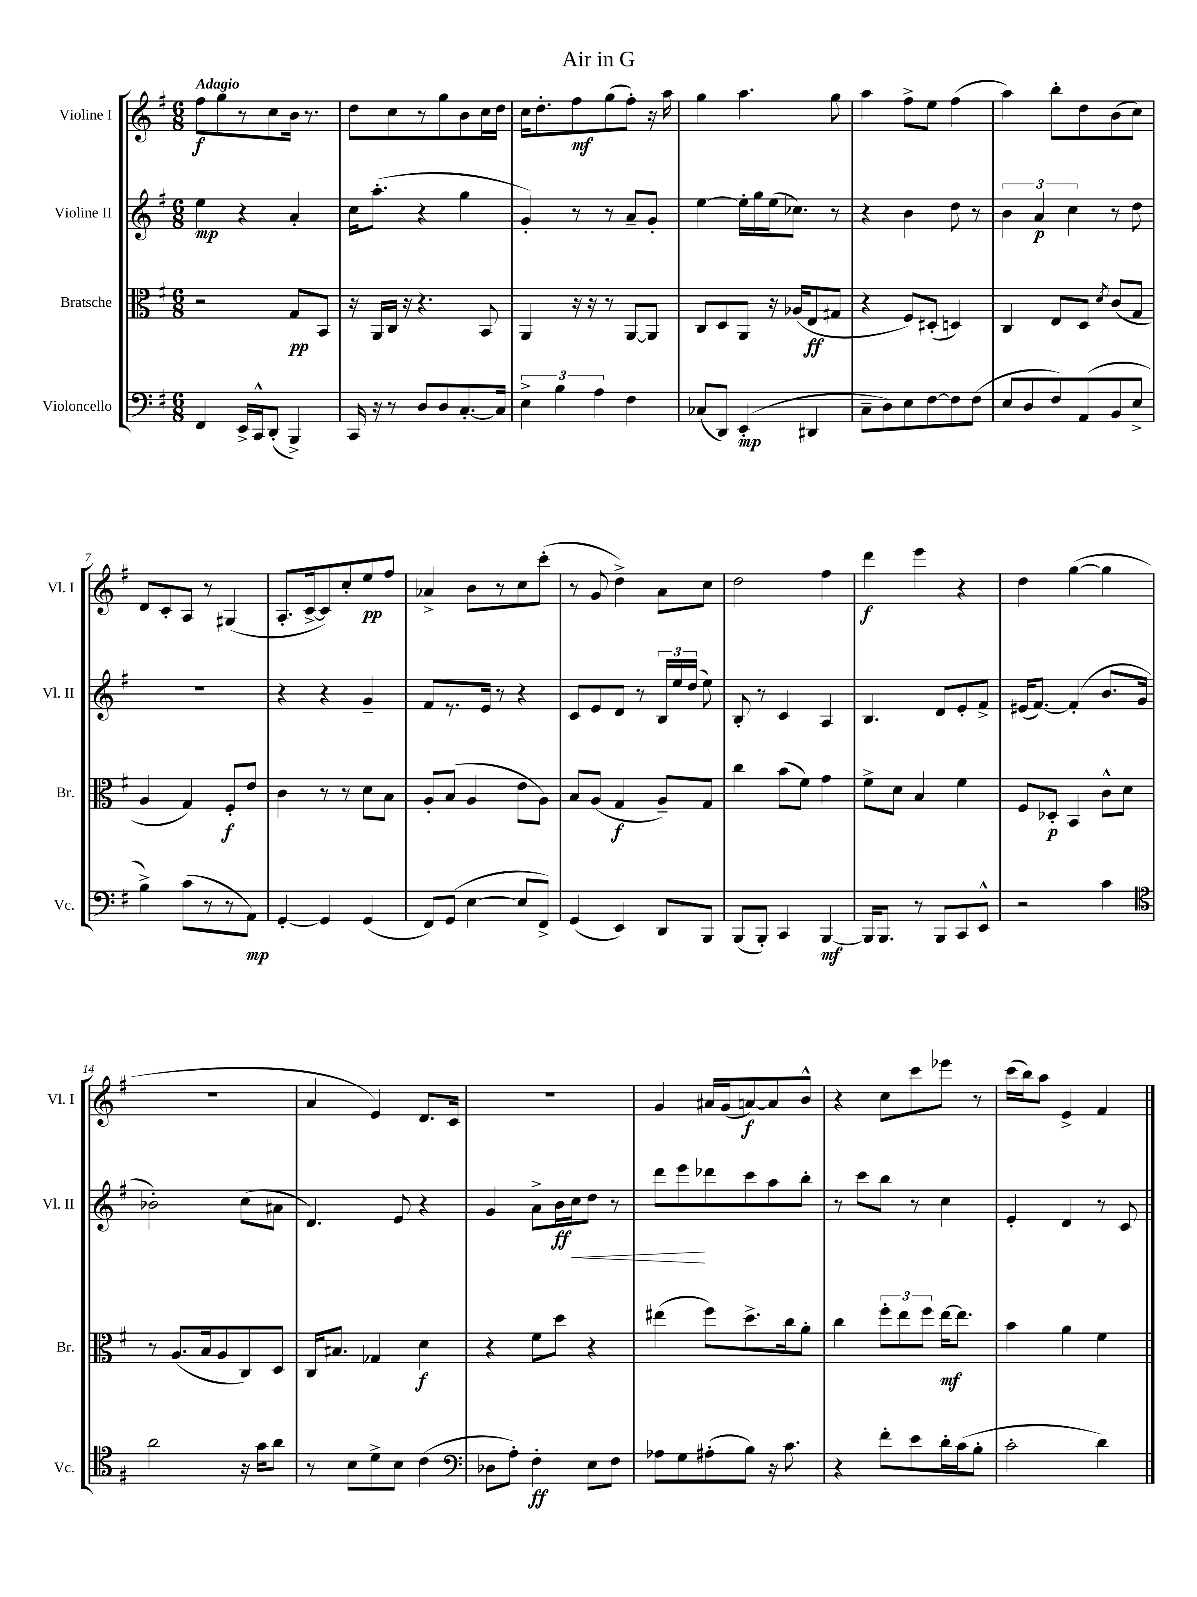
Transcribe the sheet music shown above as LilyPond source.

\header { title = "Air in G" }
<<
\new StaffGroup <<
\new Staff = "s0" \with { instrumentName = "Violine I" shortInstrumentName = "Vl. I" } {
    \clef treble \key g \major \numericTimeSignature \time 6/8 \tempo "Adagio"
    \autoBeamOff fis''8[\f g''8 r8 c''8 b'16] r8. |
    d''8[ c''8 r8 g''8 b'8 c''16 d''16] |
    c''16[ d''8.-. fis''8\mf g''8( fis''8]-.) r16 a''16 |
    g''4 a''4. g''8 |
    a''4 fis''8[-> e''8] fis''4( |
    a''4) b''8[-. d''8 b'8( c''8]) |
    d'8[ c'8-. a8] r8 gis4( |
    a8.[-. c'16~-> c'8) c''8-. e''8\pp fis''8] |
    aes'4-> b'8[ r8 c''8 c'''8]-.( |
    r8 g'8 d''4->) a'8[ c''8] |
    d''2 fis''4 |
    d'''4\f e'''4 r4 |
    d''4 g''4~( g''4 |
    R2. |
    a'4 e'4) d'8.[ c'16] |
    r2. |
    g'4 ais'16[ g'16( a'8~\f) a'8 b'8]-^ |
    r4 c''8[ c'''8 ees'''8] r8 |
    c'''16[( b''16) a''8] e'4-> fis'4 \bar "|." |
}
\new Staff = "s1" \with { instrumentName = "Violine II" shortInstrumentName = "Vl. II" } {
    \clef treble \key g \major \numericTimeSignature \time 6/8
    \autoBeamOff e''4\mp r4 a'4-. |
    c''16[ a''8.]-.( r4 g''4 |
    g'4-.) r8 r8 a'8[-- g'8]-. |
    e''4~ e''16[-. g''16 e''16( ces''8.]) r8 |
    r4 b'4 d''8 r8 |
    \tuplet 3/2 { b'4 a'4\p c''4 } r8 d''8 |
    R2. |
    r4 r4 g'4-- |
    fis'8[ r8. e'16] r8 r4 |
    c'8[ e'8 d'8] r8 \tuplet 3/2 { b16[ e''16 d''16]( } e''8) |
    b8-. r8 c'4 a4 |
    b4. d'8[ e'8-. fis'8]-> |
    eis'16[( fis'8.]~) fis'4-.( b'8.[ g'16] |
    bes'2-.) c''8[( ais'8] |
    d'4.) e'8 r4 |
    g'4 a'8[-> b'16\ff c''16\< d''8] r8 |
    d'''8[ e'''8\! des'''8 c'''8 a''8 b''8]-. |
    r8 c'''8[ b''8] r8 c''4 |
    e'4-. d'4 r8 c'8 \bar "|." |
}
\new Staff = "s2" \with { instrumentName = "Bratsche" shortInstrumentName = "Br." } {
    \clef alto \key g \major \numericTimeSignature \time 6/8
    \autoBeamOff r2 g8[\pp b,8] |
    r16 a,16[ c16] r16 r4. b,8 |
    a,4 r16 r16 r8 a,8[~ a,8] |
    c8[ d8 a,8] r16 aes16[( e8\ff gis8] |
    r4 fis8[) dis8]-.( d4) |
    c4 e8[ d8] \acciaccatura { d'8 } c'8[( g8] |
    a4 g4) fis8[-.\f e'8] |
    c'4 r8 r8 d'8[ b8] |
    a8[-. b8]( a4 e'8[ a8]) |
    b8[ a8]( g4\f a8[--) g8] |
    c''4 b'8[( fis'8]) g'4 |
    fis'8[-> d'8] b4 fis'4 |
    fis8[ des8]-.\p b,4 c'8[-^ d'8] |
    r8 a8.[( b16 a8 c8) d8] |
    c16[ bis8.] ges4 d'4\f |
    r4 fis'8[ d''8] r4 |
    eis''4( fis''8[) d''8.-> c''16 a'8]-. |
    c''4 \tuplet 3/2 { fis''8[-. e''8 fis''8] } e''16[~\mf e''8.] |
    b'4 a'4 fis'4 \bar "|." |
}
\new Staff = "s3" \with { instrumentName = "Violoncello" shortInstrumentName = "Vc." } {
    \clef bass \key g \major \numericTimeSignature \time 6/8
    \autoBeamOff fis,4 e,16[-> c,16-^ d,8]-.( b,,4->) |
    c,16 r16 r8 d8[ d8 c8.~-. c16] |
    \tuplet 3/2 { e4-> b4 a4 } fis4 |
    ces8[( d,8]) e,4-.\mp( dis,4 |
    c8[-- d8) e8 fis8~ fis8 fis8]( |
    e8[ d8 fis8) a,8( b,8 e8]-> |
    b4->) c'8[( r8 r8 a,8]\mp) |
    g,4~-. g,4 g,4( |
    fis,8[) g,8]( e4~ e8[ fis,8]->) |
    g,4( e,4) d,8[ b,,8] |
    b,,8[( b,,8]-.) c,4 b,,4~\mf |
    b,,16[ b,,8.] r8 b,,8[ c,8 e,8]-^ |
    r2 c'4 |
    \clef tenor a'2 r16 g'16[ a'8] |
    r8 b8[ d'8-> b8] c'4( |
    \clef bass des8[ a8]-.) fis4-.\ff e8[ fis8] |
    aes8[ g8 ais8-.( b8]) r16 c'8. |
    r4 fis'8[-. e'8 d'16-. c'16( b8]-. |
    c'2-. d'4) \bar "|." |
}
>>
>>
